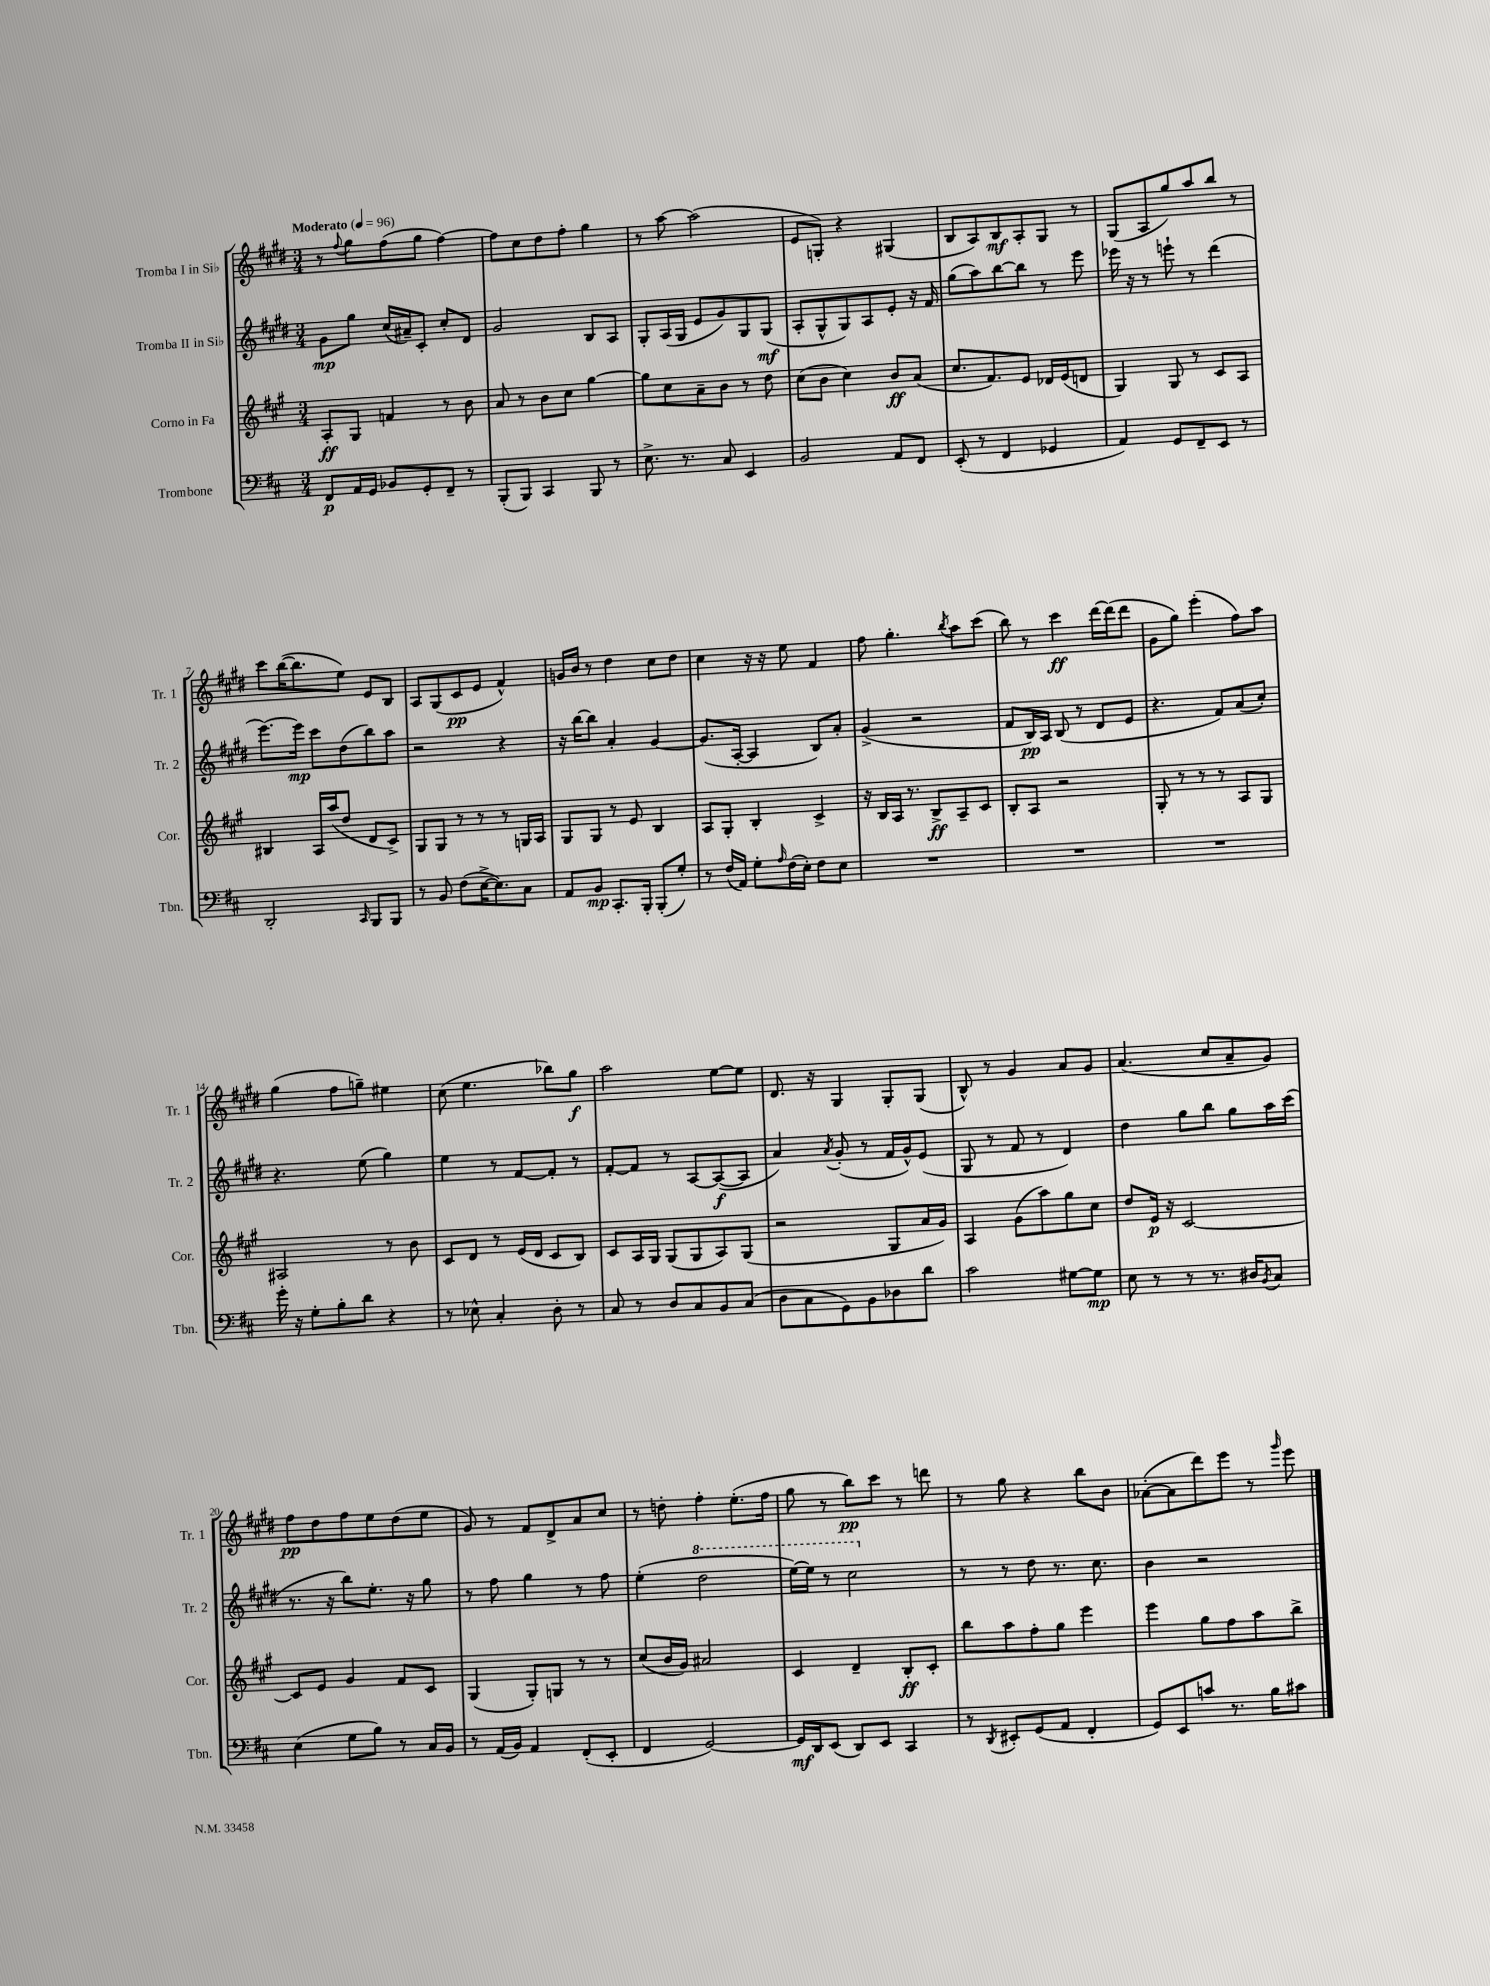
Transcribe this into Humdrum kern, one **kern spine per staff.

**kern	**kern	**kern	**kern
*staff4	*staff3	*staff2	*staff1
*clefF4	*clefG2	*clefG2	*clefG2
*k[f#c#]	*k[f#c#g#]	*k[f#c#g#d#]	*k[f#c#g#d#]
*M3/4	*M3/4	*M3/4	*M3/4
*MM96	*MM96	*MM96	*MM96
8FF#	8A'	8g#	8r
.	.	.	8qqff#
16AA	8G#	8gg#	8gg#
16GG	.	.	.
8BB-	4f	(16cc#	(8ff#
.	.	16a#~)	.
8GG'	.	8c#'	8gg#
8FF#~	8r	8cc#'	[4ff#)
8r	8b	8d#	.
=	=	=	=
(8BBB'	8a	2g#	8ff#]
8BBB)	8r	.	8cc#
4CC#	8b	.	8dd#
.	8cc#	.	8ff#'
8BBB	[4gg#	8B	4gg#
8r	.	8A	.
=	=	=	=
8.E^	8gg#]	8G#'	8r
.	8cc#	(16A	[8aa
8.r	.	16G#	.
.	8a~	8e	(2aa]
8C#	8b	8g#)	.
4EE	8r	8G#	.
.	8dd	(8G#	.
=	=	=	=
2BB	(8cc#	8A'	8e
.	8b	8G#^^	8G')
.	4cc#)	8G#)	4r
.	.	8A	.
8AA	8b	8e'	(4G#
8FF#	(8a	16r	.
.	.	16f#	.
=	=	=	=
(8EE'	8.cc#	(8gg#	8B
8r	.	8aa)	8A)
.	8.f#)	.	.
4FF#	.	[8bb	8B
.	8e	8bb]	8A'
4GG-	16d-	8r	8G#
.	(16e	.	.
.	8d	8eee	8r
=	=	=	=
4AA)	4G#)	16eee-	(8G#
.	.	16r	.
.	.	8r	8A
8GG	8G#	8eee`	8gg#)
8FF#~	8r	8r	8aa
8EE	8c#	(4ddd#	8bb
8r	8A	.	8r
=	=	=	=
2DD'	4B#	[8.eee)	8ccc#
.	.	.	([16bb
.	.	16eee]	8.bb]
.	16A	8ccc#	.
.	(16aa	.	.
.	8dd	(8dd#	8ee)
16qqCC#	.	.	.
8BBB	8d	8bb)	8e
8BBB	8c#^)	8aa	8B
=	=	=	=
8r	8G#	2r	8A
8BB	8G#	.	(8G#
(8F#	8r	.	8c#
[16E^	8r	.	8e
8.E])	.	.	.
.	8r	4r	4f#^^)
8C#	16G	.	.
.	16A	.	.
=	=	=	=
8AA	8G#	16r	16g
.	.	[16bb	16b
8BB	8G#	8bb]	8r
8.CC#'	8r	4a'	4dd#
.	8e	.	.
16BBB'	.	.	.
(8BBB'	4B	[4g#	8cc#
8G')	.	.	8dd#
=	=	=	=
8r	8A	(8.g#]	4cc#
(16F#	8G#'	.	.
16AA)	.	[16A'	.
8G'	4B'	4A]	16r
.	.	.	16r
16qqA	.	.	.
(16F#	.	.	8ee
16E')	.	.	.
8F#	4c#^	8B)	4f#
8E	.	8a'	.
=	=	=	=
2.r	16r	(4g#^	8ff#
.	16B	.	.
.	16A	.	4.gg#'
.	8.r	.	.
.	.	2r	.
.	8B^	.	.
.	.	.	8qbb
.	8A~	.	8aa
.	8c#	.	(8ccc#
=	=	=	=
2.r	8B'	8f#	8bb)
.	8A	16B)	8r
.	.	16A	.
.	2r	(8B	4ccc#
.	.	8r	.
.	.	8d#	[16ddd#
.	.	.	(16ddd#]
.	.	8e	8ddd#
=	=	=	=
2.r	8G#'	4.r	8g#
.	8r	.	8gg#)
.	8r	.	(4eee'
.	8r	8f#)	.
.	8A	(8a	8ff#)
.	8G#	8cc#')	8aa
=	=	=	=
16g'	2A#	4.r	(4gg#
16r	.	.	.
8G'	.	.	.
8B'	.	.	8ff#
8d	.	(8ee	8gg~)
4r	8r	4gg#)	4ee#
.	8b	.	.
=	=	=	=
8r	8c#	4ee	(8cc#
8E-^^	8d	.	4.ee
4C#'	8r	8r	.
.	(16e	[8f#	.
.	16d	.	.
8D'	8c#	8f#']	8bb-)
8r	8B)	8r	8gg#
=	=	=	=
8C#	8c#	[8f#'	2aa
8r	16A	8f#]	.
.	16G#	.	.
8D	(8G#	8r	.
8C#	8G#	[8A	.
8BB	8A)	(8A_	[8ee
(8C#	(8G#	8A]	8ee]
=	=	=	=
8D	2r	4a)	8.d#
8C#	.	.	.
.	.	.	16r
.	.	8qa	.
8GG)	.	(8g#'	4G#
8BB	.	8r	.
8D-	8G#	16f#	8G#'
.	.	16g#^^)	.
8d	16a	(8e	(8G#
.	16g#)	.	.
=	=	=	=
2c#	4A	8G#	8B^^)
.	.	8r	8r
.	(8g#	8f#	4g#
.	8aa)	8r	.
[8G#	8gg#	4d#)	8a
8G#]	8cc#	.	8g#
=	=	=	=
8E	8dd	4dd#	(4.a
8r	16e	.	.
.	16r	.	.
8r	[2c#	8gg#	.
8.r	.	8bb	8cc#
.	.	8gg#	8a~
16D#	.	.	.
8qBB	.	.	.
8C#	.	16aa	8g#)
.	.	(16ccc#	.
=	=	=	=
(4E	8c#]	8.r	8ff#
.	8e	.	8dd#
.	.	16r	.
8G	4g#	8bb)	8ff#
8B)	.	8.ee'	8ee
8r	8f#	.	(8dd#
.	.	16r	.
16C#	8c#	8gg#	8ee
16BB	.	.	.
=	=	=	=
8r	(4G#	8r	8g#)
(16AA	.	8ff#	8r
16BB)	.	.	.
4AA	8G#')	4gg#	8f#
.	8G	.	8d#^
(8FF#'	8r	8r	8a
8EE'	8r	8ff#	8cc#
=	=	=	=
4FF#	(8cc#	(4ee'	8r
.	16b	.	8dd'
.	16g#)	.	.
[2GG)	2a#	2ddd#	4ff#'
.	.	.	(8.ee'
.	.	.	16ff#
=	=	=	=
16GG]	4c#	[16eee)	8gg#
16DD	.	16eee]	.
(8EE	.	8r	8r
8DD)	4d~	2ccc#	8bb)
8EE	.	.	8ccc#
4CC#	8B'	.	8r
.	8c#'	.	8ddd
=	=	=	=
8r	8bb	8r	8r
8qDD	.	.	.
8EE#'	8aa	8r	8gg#
(8GG	8ff#'	8dd#	4r
8AA	8gg#	8.r	.
4FF#'	4eee	.	8bb
.	.	8.cc#	.
.	.	.	8b
=	=	=	=
8GG)	4eee	4b	([8a-'
8EE	.	.	8a-]
8c	8gg#	2r	8ddd#)
8.r	8ff#	.	8eee
.	8aa	.	8r
16B	.	.	.
.	.	.	16qqggg#
8c#	8bb^	.	8eee
==	==	==	==
*-	*-	*-	*-
